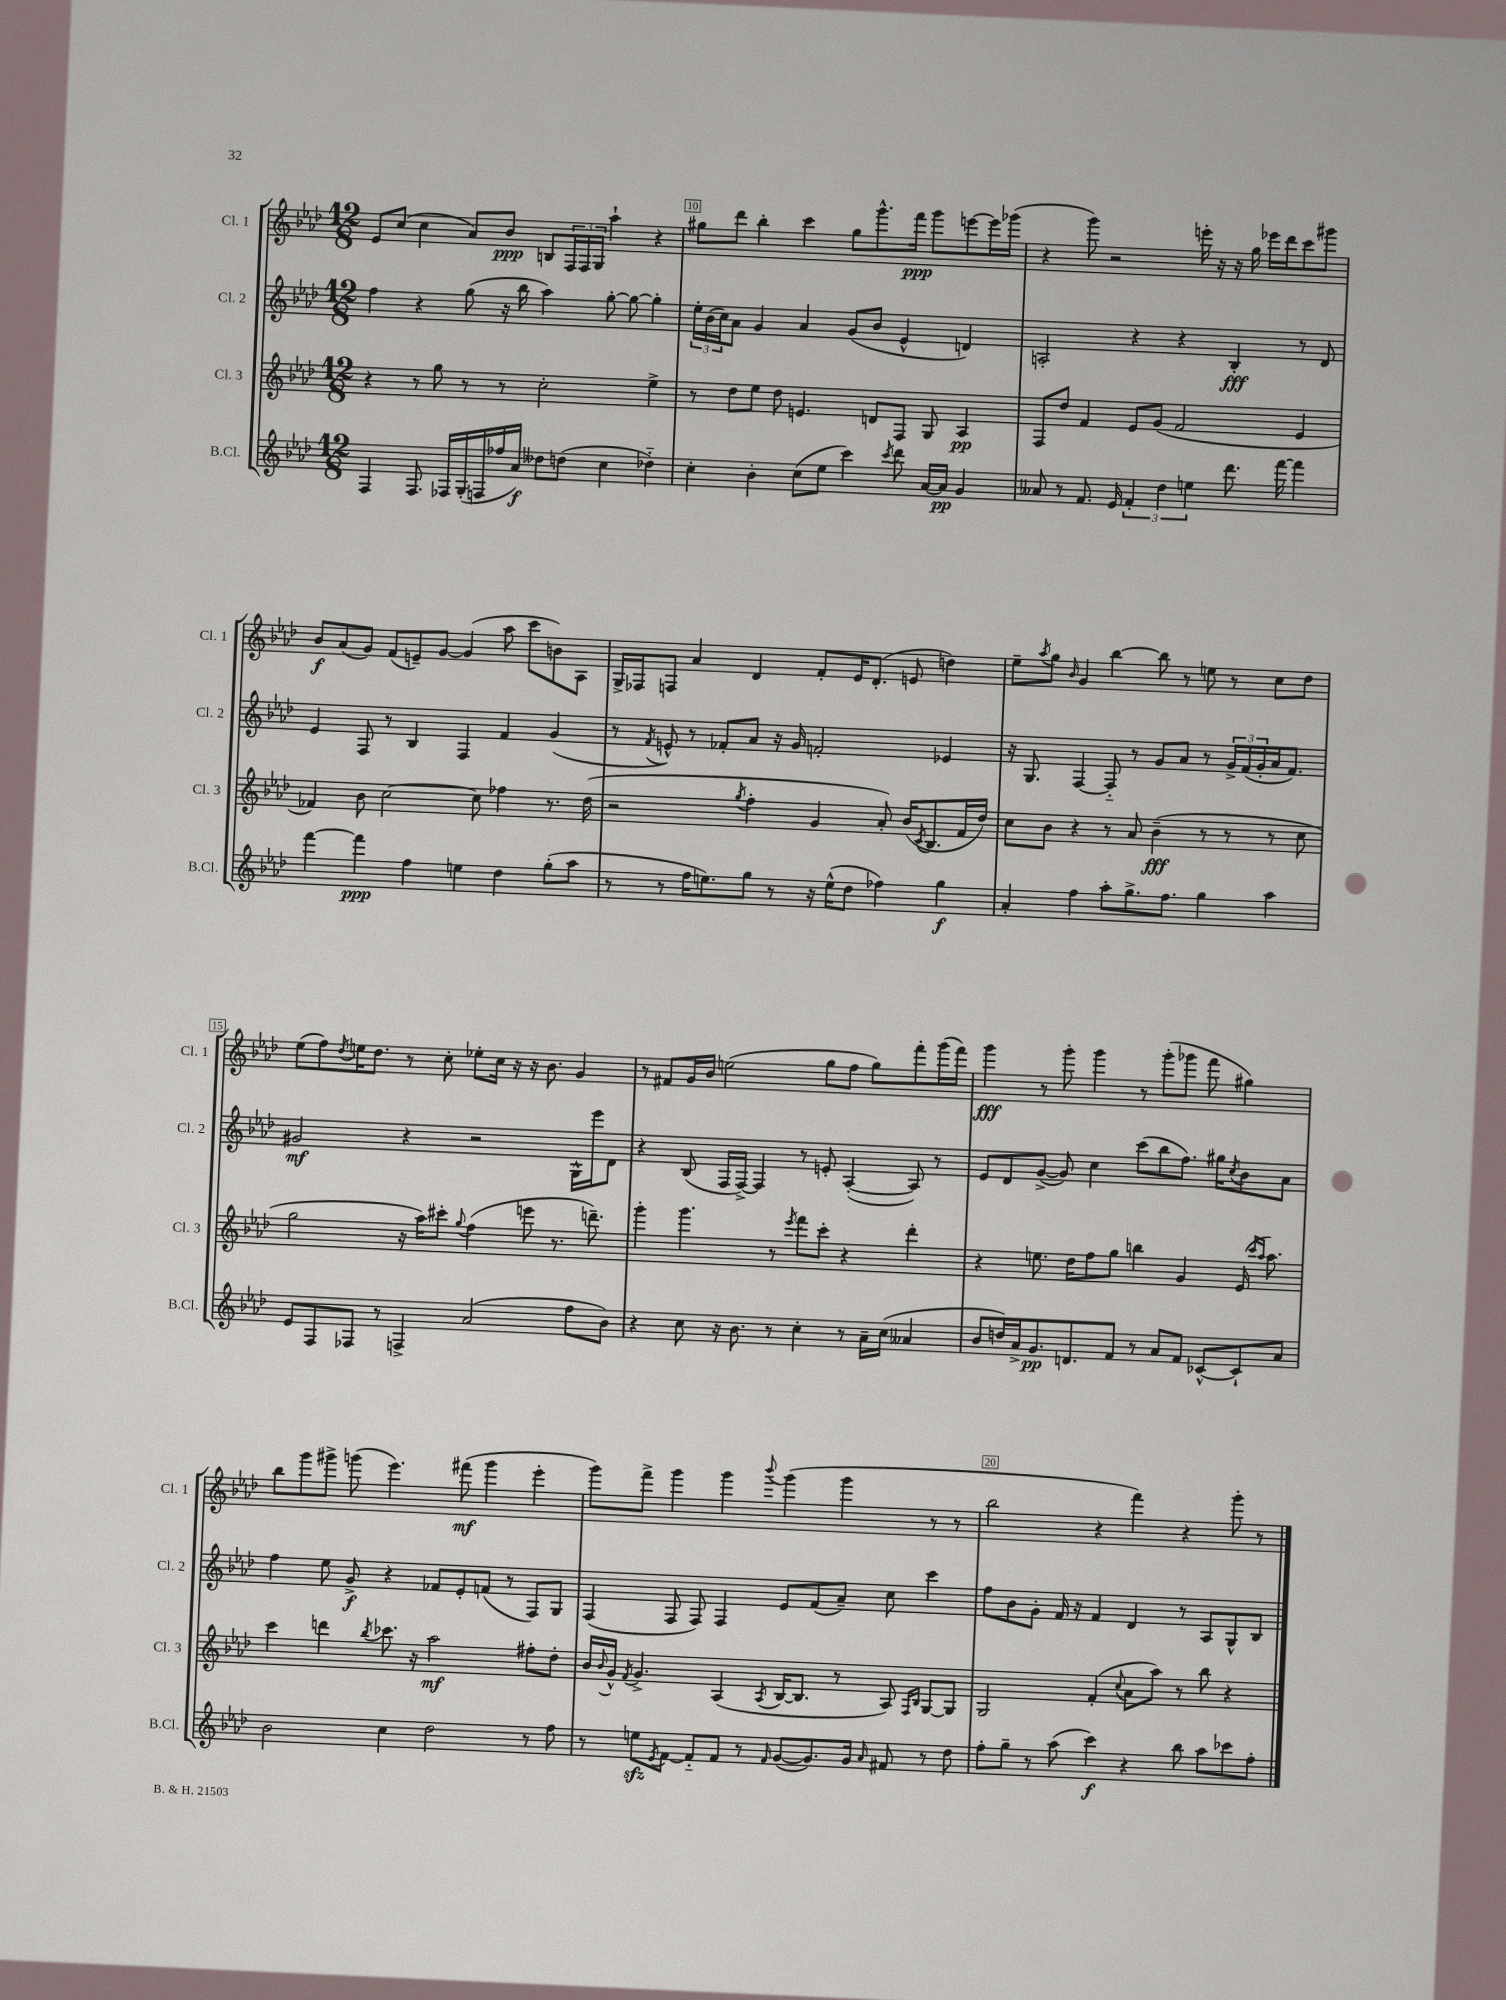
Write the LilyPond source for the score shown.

<<
\new StaffGroup <<
\new Staff = "s0" \with { instrumentName = "Cl. 1" shortInstrumentName = "Cl. 1" } {
    \clef treble \key aes \major \numericTimeSignature \time 12/8
    ees'8 c''8( c''4 aes'8) bes'8\ppp b8 \tuplet 3/2 { f16 f16 g16 } aes''4-! r4 |
    gis''8 des'''8 bes''4-. c'''4 gis''8 g'''8.-^ f'''16\ppp g'''8 e'''8~ e'''16 ges'''16( |
    r4 g'''8) r2 e'''16-. r16 r16 g''16 ees'''16 des'''16 c'''8 gis'''8 |
    bes'8\f aes'8( g'8) f'8( e'8--) g'8~ g'4( aes''8 c'''8 b'8) aes8 |
    g16-> fes16 f8 aes'4 des'4 f'8-. ees'16 des'8.-.( e'8 d''4) |
    ees''8-- \acciaccatura { aes''8 } g''8 \grace { bes'16 } g'4 bes''4~ bes''8 r8 e''8 r8 c''8 des''8 |
    ees''8( f''8) \acciaccatura { des''8 } e''16 des''8. r8 c''8-. ees''8-. c''16 r16 r16 bes'8. g'4 |
    r8 fis'8 g'16 bes'16 e''2( g''8 f''8 g''8) f'''8-. g'''16( f'''16) |
    g'''4\fff r8 g'''8-. g'''4 r8 g'''8-.( ges'''8 f'''8 gis''4) |
    bes''8 g'''8 gis'''8-> g'''8( ees'''4.) fis'''8\mf( g'''4 ees'''4-. |
    g'''8) f'''8-> g'''4 g'''4 \appoggiatura { bes'''8 } g'''4( g'''4 r8 r8 |
    bes''2 r4 f'''4) r4 g'''8-. r8 \bar "|." |
}
\new Staff = "s1" \with { instrumentName = "Cl. 2" shortInstrumentName = "Cl. 2" } {
    \clef treble \key aes \major \numericTimeSignature \time 12/8
    f''4 r4 g''8( r16 bes''16 aes''4) g''8~-. g''8~ g''4-. |
    \tuplet 3/2 { ees''16-. bes'16( c''16) } aes'8 g'4 aes'4 g'8( bes'8 ees'4-^ d'4) |
    a2-. r4 r4 bes4-.\fff r8 des'8 |
    ees'4 f8 r8 bes4 f4 f'4 g'4( |
    r8 \acciaccatura { f'8 } e'8-^) r8 fes'8-. aes'8 r16 g'16 f'2-. ees'4 |
    r16 g8. f4~ f8-_ r8 g'8 aes'8 r8 \tuplet 3/2 { g'16-> f'16( g'16-. } aes'16 f'8.) |
    gis'2\mf r4 r2 g16-^ ees'''16 des'8 |
    r4 bes8( f16 f16~->) f4 r8 e'8-. aes4~-.( aes8) r8 |
    ees'8 des'8 g'8~->( g'8) c''4 c'''8( bes''8 f''8.) gis''16 \acciaccatura { c''8 } bes'8 aes'8 |
    f''4 ees''8 g'8->\f r4 fes'8 ees'8-. f'8( r8 f8) g8 |
    f4( f8 f8) f4 ees'8 f'8( aes'8--) c''8 c'''4 |
    f''8 bes'8 g'8-. f'16 r16 f'4 des'4 r8 aes8 g8-^ bes8 \bar "|." |
}
\new Staff = "s2" \with { instrumentName = "Cl. 3" shortInstrumentName = "Cl. 3" } {
    \clef treble \key aes \major \numericTimeSignature \time 12/8
    r4 r8 g''8 r8 r8 c''2-. ees''4-> |
    r8 des''8 ees''8 des''8 e'4. d'8 f8 g8 aes4\pp |
    f8 des''8 f'4 ees'8 g'8( f'2 ees'4 |
    fes'4) bes'8 c''2~ c''8 fes''4 r8. des''16( |
    r2 \acciaccatura { g''8 } f''4-. g'4 aes'8-.) bes'16( \acciaccatura { c'8 } bes8. f'16 des''16) |
    c''8 bes'8 r4 r8 aes'8 bes'4--\fff( r8 r8 r8 c''8 |
    g''2 r16 aes''16) cis'''8-. \appoggiatura { g''8 } f''4( e'''8 r8. d'''8.--) |
    g'''4-. g'''4. r8 \acciaccatura { ees'''8 } f'''8 c'''8-. r4 des'''4-. |
    r4 e''8. des''16 f''8 g''8 b''4 g'4 ees'16( \grace { c'''16 aes''16 } aes''8.) |
    c'''4 d'''4 \acciaccatura { bes''8 } ces'''8. r16 aes''2\mf fis''8-. des''8-. |
    bes'16 \appoggiatura { bes'8 } g'16-^ \acciaccatura { f'8 } g'4.-> aes4( \acciaccatura { aes8 } bes16~ bes8. r8 aes8) \grace { f16 bes16 } g8~ g8 |
    g2 f'4-.( \appoggiatura { c''8 } aes'8 aes''8) r8 bes''8 r4 \bar "|." |
}
\new Staff = "s3" \with { instrumentName = "B.Cl." shortInstrumentName = "B.Cl." } {
    \clef treble \key aes \major \numericTimeSignature \time 12/8
    f4 f8. fes16 g16-.( f16 fes''16 aes'16\f) deses''8 d''8( c''4 des''4-_) |
    c''4-. bes'4-. c''8( ees''8 c'''4) \acciaccatura { c'''8 } des'''8 aes'16~ aes'16\pp g'4 |
    aeses'8 r8 f'8. ees'16 \tuplet 3/2 { f'4-. des''4 e''4 } des'''8. f'''16~ f'''4 |
    f'''4~ f'''4\ppp f''4 e''4 des''4 g''8-.( aes''8 |
    r8 r8 f''16 e''8.) g''8 r8 r16 e''16-^( des''8 fes''4) g''4\f |
    aes'4-. f''4 aes''8-. g''8.-> f''8. g''4 aes''4 |
    ees'8 f8 fes8 r8 f4-> aes'2( f''8 bes'8) |
    r4 c''8 r16 bes'8. r8 c''4-. r8 aes'16-- c''16( aeses'4 |
    bes'8 d''16) aes'16-> g'8.\pp d'8. f'8 r8 aes'8 f'8 ces'8~-^ ces'8-! aes'8 |
    bes'2 c''4 des''2 r8 f''8 |
    r8 e''8\sfz \acciaccatura { ees'8 } f'8~ f'8-_ f'8 r8 \grace { f'16 } g'8~( g'8.) g'16 \grace { aes'16 } fis'8 r8 des''8 |
    f''8-. g''8-- r8 aes''8( c'''4\f) r4 bes''8 aes''8 ces'''8 f''8-. \bar "|." |
}
>>
>>
\layout { \context { \Score currentBarNumber = #9 \override BarNumber.break-visibility = ##(#f #t #t) barNumberVisibility = #(every-nth-bar-number-visible 5) \override BarNumber.stencil = #(make-stencil-boxer 0.1 0.3 ly:text-interface::print) } }
